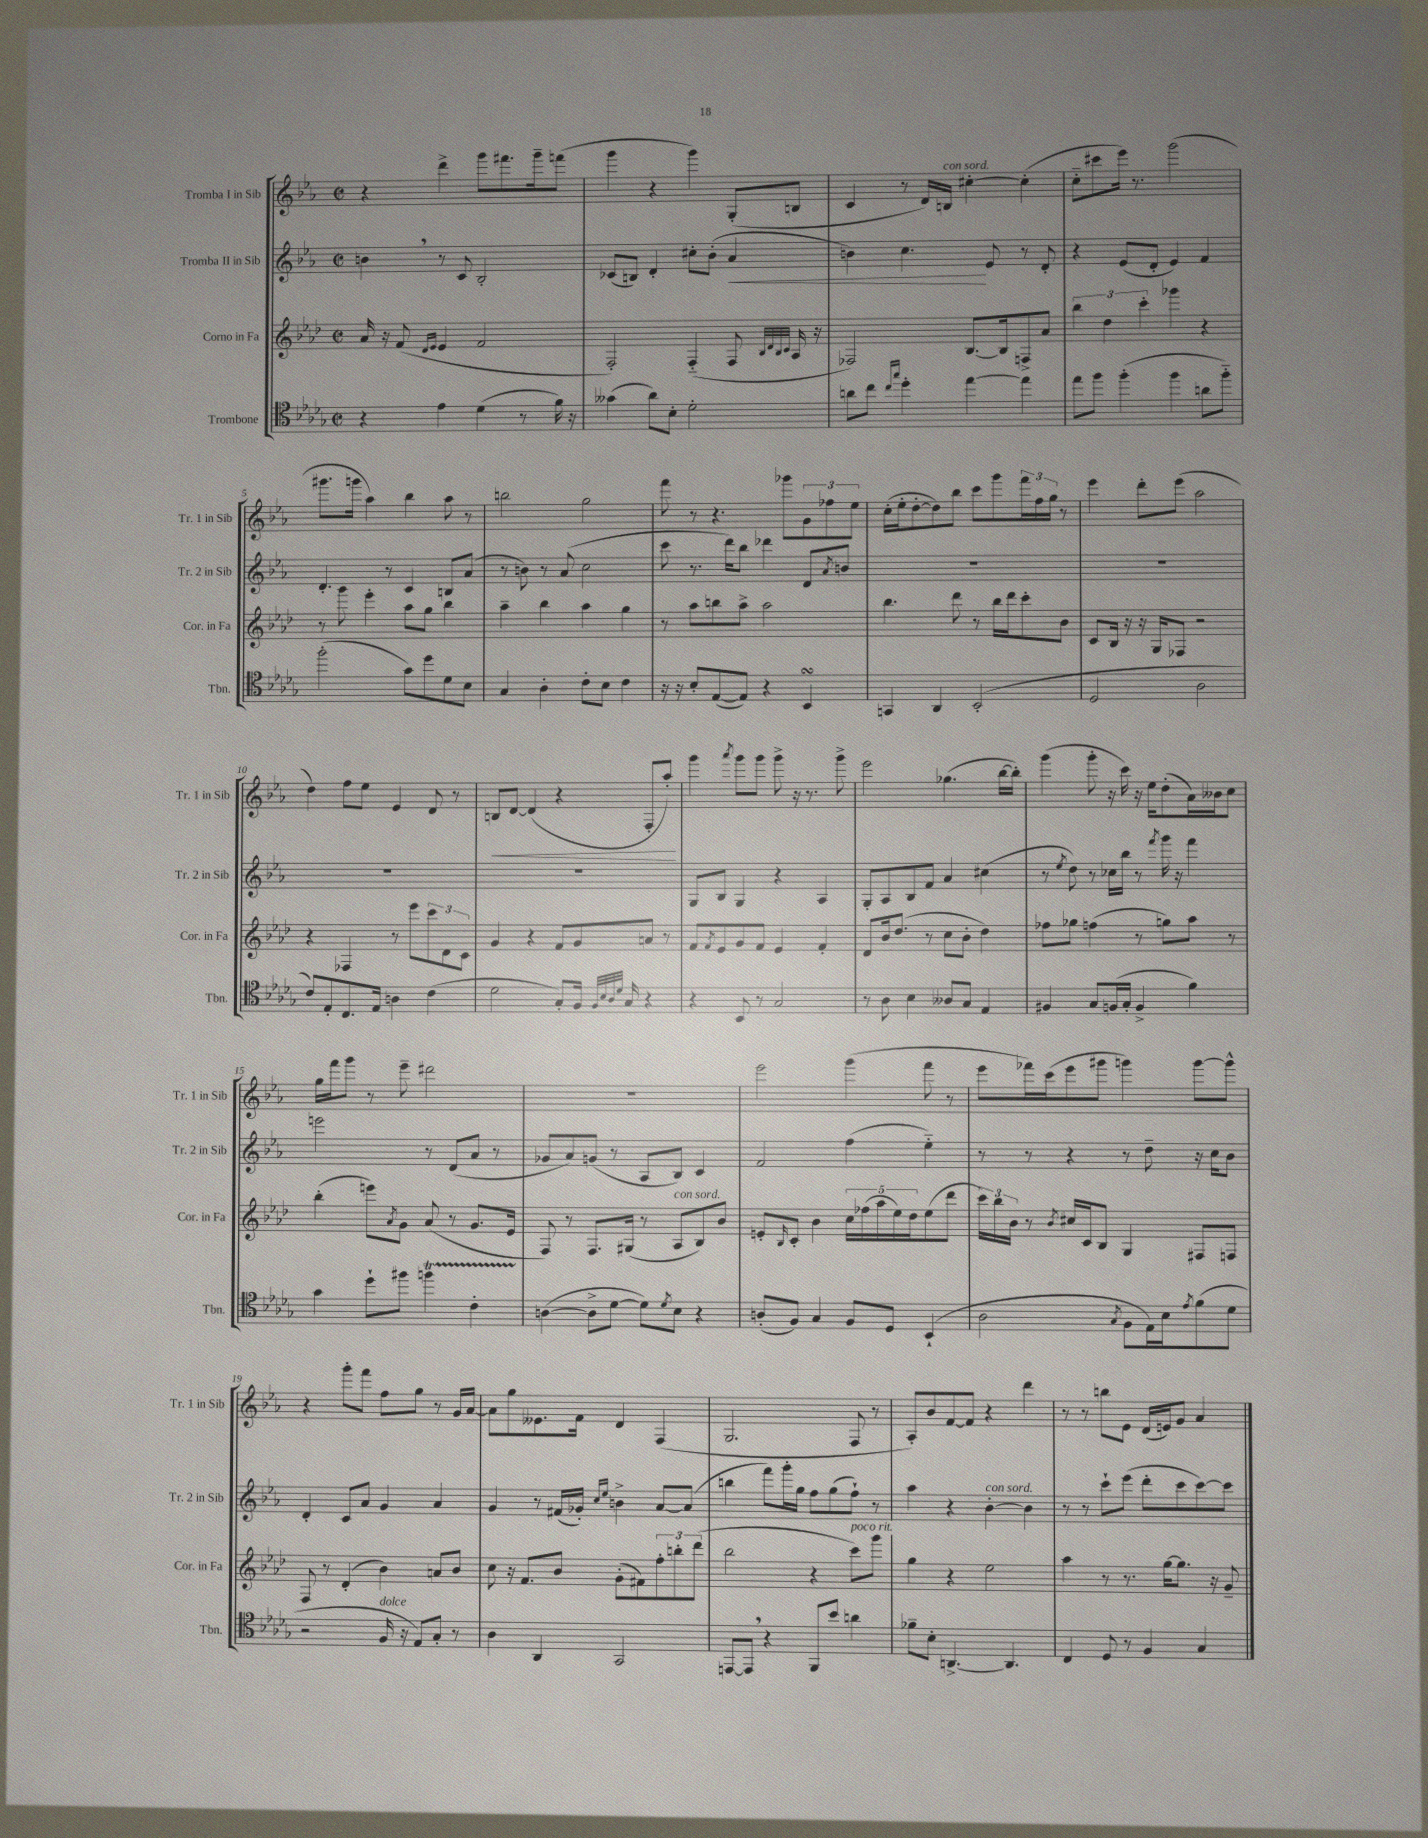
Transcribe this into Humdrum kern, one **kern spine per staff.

**kern	**kern	**kern	**dynam	**kern	**dynam
*part4	*part3	*part2	*part2	*part1	*part1
*staff4	*staff3	*staff2	*staff2	*staff1	*staff1
*I"Trombone	*I"Corno in Fa	*I"Tromba II in Sib	*	*I"Tromba I in Sib	*
*I'Tbn.	*I'Cor. in Fa	*I'Tr. 2 in Sib	*	*I'Tr. 1 in Sib	*
*clefC4	*clefG2	*clefG2	*	*clefG2	*
*k[b-e-a-d-g-]	*k[b-e-a-d-]	*k[b-e-a-]	*	*k[b-e-a-]	*
*M2/2	*M2/2	*M2/2	*	*M2/2	*
*met(c|)	*met(c|)	*met(c|)	*	*met(c|)	*
=1	=1	=1	=1	=1	=1
4r	16a-/	4bn,\	.	4r	.
.	16r	.	.	.	.
.	(8f/	.	.	.	.
.	16qqd-/LL	.	.	.	.
.	16qqe-/JJ	.	.	.	.
4e-\	4e-/	8r	.	4ddd^\	.
.	.	8c/	.	.	.
(4d-\	2f/	2B-'/	.	8ggg\L	.
.	.	.	.	8.fff#X\	.
8r	.	.	.	.	.
.	.	.	.	16ggg~\k	.
16f\)	.	.	.	(8fffn\J	.
16r	.	.	.	.	.
=2	=2	=2	=2	=2	=2
(4g--X\	2F'/)	(8c-X/L	.	4ggg\	.
.	.	8Bn/J)	.	.	.
8a-\L)	.	4d'/	.	4r	.
8B-'\J	.	.	.	.	.
2d-'\	(4F/	8cc#X'\L	.	4ggg\)	.
.	.	(8b-'\J	.	.	.
!	!	!	!LO:HP:b	!	!
.	8F/	4a-/	<	(8G'/L	.
.	32qqB-/LLL	.	.	.	.
.	32qqd-/	.	.	.	.
.	32qqB-/	.	.	.	.
.	32qqc/JJJ	.	.	.	.
.	16A-/	.	.	8Bn/J	.
.	16r	.	.	.	.
=3	=3	=3	=3	=3	=3
8an\L	2F-X/)	4bn\)	.	4c/	.
8cc\J	.	.	.	.	.
16qqcc/LL	.	.	.	.	.
16qqgg-/JJ	.	.	.	.	.
4dd-'\	.	4.cc\	.	8r	.
.	.	.	.	16d/LL)	.
!	!	!	!	!LO:TX:a:i:t=con sord.	!
.	.	.	.	16Bn/JJ	.
[4ee-\	[8.B-/L	.	.	[4cc#X'\	.
.	.	8e-/	[	.	.
.	16B-/k]	.	.	.	.
4ee-\]	8Fn^/	8r	.	(4cc#'\]	.
.	8a-/J	8d'/	.	.	.
=4	=4	=4	=4	=4	=4
8ee-\L	6bb-\	4r	.	8cc\L	.
8ff\J	.	.	.	8ccc#X\	.
.	6dd-\	.	.	.	.
(4ff'\	.	(8e-/L	.	16eee-\Jk)	.
.	.	.	.	8.r	.
.	6ccc'\	.	.	.	.
.	.	8d'/J	.	.	.
4ff\	4ggg-X\	4e-/)	.	(2ggg\	.
8an\L	4r	4f/	.	.	.
8ff\J)	.	.	.	.	.
!!LO:LB:g=z
=5	=5	=5	=5	=5	=5
(2ff'\	8r	4.d'/	.	8.ggg#X\L	.
.	8ggg\	.	.	.	.
.	.	.	.	16gggn\Jk	.
.	4eee-'\	.	.	4aa-\)	.
.	.	8r	.	.	.
8g-\L)	8aa-\L	4c/	.	4bb-\	.
8dd-\	8gg\J	.	.	.	.
8d-\	4bb-\	8Bn/L	.	8aa-\	.
8B-\J	.	(8a-/J	.	8r	.
=6	=6	=6	=6	=6	=6
4G-/	4aa-~\	8r	.	2bbn\	.
.	.	8bn\)	.	.	.
4A-'\	4bb-\	8r	.	.	.
.	.	(8a-/	.	.	.
8c'\L	4aa-\	2cc\	.	2gg\	.
8B-\J	.	.	.	.	.
4c\	4gg\	.	.	.	.
=7	=7	=7	=7	=7	=7
16r	8r	8ccc\	.	8fff\	.
16r	.	.	.	.	.
8B-'/L	8aa-\L	8.r	.	8r	.
([8E-/	8bbn\	.	.	4.r	.
.	.	16ddd\KL)	.	.	.
8E-/J])	8aa-^\J	8bb-\J	.	.	.
4r	2aa-\	4ddd-X\	.	.	.
.	.	.	.	8ggg-X\L	.
4BB-sSSS/	.	8d/L	.	12g\	.
.	.	.	.	12ff-X\	.
.	.	8qa-/	.	.	.
.	.	8bn/J	.	.	.
.	.	.	.	12ee-\J	.
=8	=8	=8	=8	=8	=8
4GGn/	4.bb-\	1r	.	(16cc'\LL	.
.	.	.	.	16ee-'\J	.
.	.	.	.	[8dd'\	.
4AA-/	.	.	.	8dd\])	.
.	8ddd-\	.	.	8bb-\J	.
(2BB-'/	8r	.	.	8ccc\L	.
.	16bb-\LL	.	.	8ggg\	.
.	16ddd-\J	.	.	.	.
.	8ccc'\	.	.	24fff\L	.
.	.	.	.	24ff\	.
.	.	.	.	24gg\JJ	.
.	8b-\J	.	.	8r	.
=9	=9	=9	=9	=9	=9
2D-/	8c/L	1r	.	4eee-\	.
.	16B-/Jk	.	.	.	.
.	16r	.	.	.	.
.	16r	.	.	8ddd'\L	.
.	16G/KL	.	.	.	.
.	8F-X/J	.	.	(8eee-\J	.
2A-\	2r	.	.	2aa-\	.
!!LO:LB:g=z
=10	=10	=10	=10	=10	=10
8c/L)	4r	1r	.	4dd\)	.
8E-'/	.	.	.	.	.
8.C/	4F-X/	.	.	8ff\L	.
.	.	.	.	8ee-\J	.
16E-/Jk	.	.	.	.	.
4An\	8r	.	.	4e-/	.
.	8eee-\L	.	.	.	.
(4c\	12ccc\	.	.	8d/	.
.	12d-\	.	.	.	.
.	.	.	.	8r	.
.	12c\J	.	.	.	.
=11	=11	=11	=11	=11	=11
!	!	!	!	!	!LO:HP:b
2d-\	4g/	1r	.	8Bn/L	<
.	.	.	.	[8d/J	.
.	4r	.	.	(4d/]	.
8G-'/L)	8f/L	.	.	4r	.
16F/Jk	8g/	.	.	.	.
32qqF/LLL	.	.	.	.	.
32qqB-/	.	.	.	.	.
32qqA-/	.	.	.	.	.
32qqd-/JJJ	.	.	.	.	.
16G-/	.	.	.	.	.
4r	8an/J	.	.	8F'/L	.
.	8r	.	.	8aa-'/J)	.
.	.	.	.	.	[
=12	=12	=12	=12	=12	=12
4r	8f/L	8G/L	.	4ggg\	.
.	8qf/	.	.	.	.
.	8e-/	8B-/J	.	.	.
.	.	.	.	8qaaa-/	.
8BB-/	8g/	4G/	.	8ggg\L	.
8r	8f/J	.	.	8ggg\J	.
2G-/	4e-/	4r	.	8ggg^\	.
.	.	.	.	16r	.
.	.	.	.	8.r	.
.	4f'/	4A-/	.	.	.
.	.	.	.	8ggg^\	.
=13	=13	=13	=13	=13	=13
8r	8d-/L	8G'/L	.	2eee-\	.
8A-\	16b-/k	8A-/	.	.	.
.	(8.dd-/J	.	.	.	.
4B-\	.	8B-/	.	.	.
.	8r	8f/J	.	.	.
8A--X/L	8cc\L	4a-/	.	(4.gg-X\	.
8G-/J	8b-'\J	.	.	.	.
4E-/	4dd-\)	(4cc#X\	.	.	.
.	.	.	.	[16bb-\LL	.
.	.	.	.	16bb-'\JJ])	.
=14	=14	=14	=14	=14	=14
4F#X/	8ff-X\L	8r	.	(4ggg\	.
.	.	8qee-/	.	.	.
.	8gg-X\J	8dd\)	.	.	.
8G-/L	(4ffn\	8r	.	8ggg'\	.
(16Fn/L	.	16cc-X\LL	.	16r	.
16G-'/JJ	.	16bb-\JJ	.	16ccc\)	.
4F^/	8r	8r	.	16r	.
.	.	.	.	16ee-\KL	.
.	.	8qfff/	.	.	.
.	8ggn\L)	16ggg\	.	(8dd'\	.
.	.	16r	.	.	.
4f\)	8aa-\J	4fff\	.	16a-\L)	.
.	.	.	.	16b--X\J	.
.	8r	.	.	8cc\J	.
!!LO:LB:g=z
=15	=15	=15	=15	=15	=15
4g-\	(4bb-'\	2eeen\	.	16gg\LL	.
.	.	.	.	16fff\J	.
.	.	.	.	8ggg\J	.
8dd-`\L	8eeen\L)	.	.	8r	.
.	8qa-/	.	.	.	.
8ff#X\J	8g\J	.	.	8eee-~\	.
4ffnt\	(8a-/	8r	.	2ddd#X\	.
.	8r	(8d/L	.	.	.
4cTTT'\	8.g/L	8a-/J	.	.	.
.	.	8r	.	.	.
.	16e-/Jk	.	.	.	.
=16	=16	=16	=16	=16	=16
([4An\	8F/)	8g-X/L	.	1r	.
.	8r	8a-/)	.	.	.
8A^\L]	8.F/L	(8gn/J	.	.	.
[8d-\J	.	8r	.	.	.
.	(16G#X/Jk	.	.	.	.
8d-\L])	8r	8A-/L	.	.	.
8qd-/	.	.	.	.	.
!	!LO:TX:a:i:t=con sord.	!	!	!	!
8B-\J	8A-/L	8B-/J)	.	.	.
4r	8B-/)	4c/	.	.	.
.	8b-/J	.	.	.	.
=17	=17	=17	=17	=17	=17
(8An'/L	8en'/L	2f/	.	2eee-\	.
.	16qqB-/	.	.	.	.
8F/J)	8c'/J	.	.	.	.
4G-/	4b-\	.	.	.	.
8F/L	20cc\LL	(4ff\	.	(4ggg\	.
.	(20ff-X\	.	.	.	.
.	20aa-\	.	.	.	.
8D-/J	.	.	.	.	.
.	20ee-\)	.	.	.	.
.	20dd-\J	.	.	.	.
(4BB-`/	(8ee-\	4ee-\)	.	8fff\	.
.	8ddd-\J	.	.	8r	.
=18	=18	=18	=18	=18	=18
2A-\	24ccc\LL)	8r	.	8eee-\L	.
.	24bb-\	.	.	.	.
.	24b-\JJ	.	.	.	.
.	8r	8r	.	16fff-X\L)	.
.	.	.	.	(16ccc\J	.
.	8qb-/	.	.	.	.
.	16cc#X/LL	4r	.	8eee-\	.
.	16c/J	.	.	.	.
.	8B-/J	.	.	8ggg#X\J	.
8qG-/	.	.	.	.	.
8F\L	4G/	8r	.	4gggn\)	.
16E-\L)	.	8dd~\	.	.	.
16B-\J	.	.	.	.	.
8qe-/	.	.	.	.	.
(8f\	8F#X/L	16r	.	[8ggg\L	.
.	.	16cc\KL	.	.	.
8d-\J	8Fn/J	8b-\J	.	8ggg^^\J]	.
!!LO:LB:g=z
=19	=19	=19	=19	=19	=19
2r	8F/	4d'/	.	4r	.
.	8r	.	.	.	.
.	(4d-'/	8c/L	.	8ggg'\L	.
.	.	8a-/J	.	8fff\J	.
!LO:TX:a:i:t=dolce	!	!	!	!	!
16F/	4b-\)	4g/	.	8ff\L	.
16r	.	.	.	.	.
8E-/L)	.	.	.	8gg\J	.
8G-'/J	8an/L	4a-/	.	8r	.
8r	8b-/J	.	.	16g/LL	.
.	.	.	.	[16a-/JJ	.
=20	=20	=20	=20	=20	=20
4A-\	8cc\	4g/	.	8a-\L]	.
.	16r	.	.	8gg\	.
.	8.f/L	.	.	.	.
4AA-/	.	8r	.	8.e--X\	.
.	8b-/J	(16f#X/LL	.	.	.
.	.	16g-X'/JJ)	.	16f\Jk	.
.	.	16qqcc/LL	.	.	.
.	.	16qqee-/JJ	.	.	.
2GG-/	(8g'\L	4bn^\	.	4d/	.
.	8f#X\)	.	.	.	.
.	12ff'\	[8a-/L	.	(4F/	.
.	12bbn'\	.	.	.	.
.	.	(8a-/J]	.	.	.
.	(12ddd-\J	.	.	.	.
=21	=21	=21	=21	=21	=21
[8EEn/L	2bb-\	4bbn\	.	2.G/	.
8EE,/J]	.	.	.	.	.
4r	.	8fff\L)	.	.	.
.	.	16ggg'\L	.	.	.
.	.	16gg\JJ	.	.	.
8FF/L	4r	8ff\L	.	.	.
8b-/J	.	(8gg\	.	.	.
!	!LO:TX:a:i:t=poco rit.	!	!	!	!
4an\	8ccc\L)	8ff`\J)	.	8F/	.
.	8ggg\J	8r	.	8r	.
=22	=22	=22	=22	=22	=22
8f-X~\L	4gg\	4aa-\	.	8A-'/L)	.
8B-'\J	.	.	.	8b-/	.
[4.AAn^/	4r	4r	.	[8f/	.
.	.	.	.	8f/J]	.
!	!	!LO:TX:a:i:t=con sord.	!	!	!
.	2ee-\	[4b-'\	.	4r	.
4.AA/]	.	.	.	.	.
.	.	4b-\]	.	4ddd\	.
=23	=23	=23	=23	=23	=23
4C/	4aa-\	8r	.	8r	.
.	.	8r	.	8r	.
8D-/	8r	8ccc`\L	.	8bbn\L	.
8r	8.r	(8eee-\J	.	8e-\J	.
4F/	.	8ddd'\L	.	(16d/LL	.
.	[16gg\KL	.	.	16en/J)	.
.	8.gg\J]	8ccc\	.	8g/J	.
4G-/	.	[8ccc\)	.	4a-/	.
.	16r	.	.	.	.
.	8g~/	8ccc\J]	.	.	.
==	==	==	==	==	==
*-	*-	*-	*-	*-	*-
